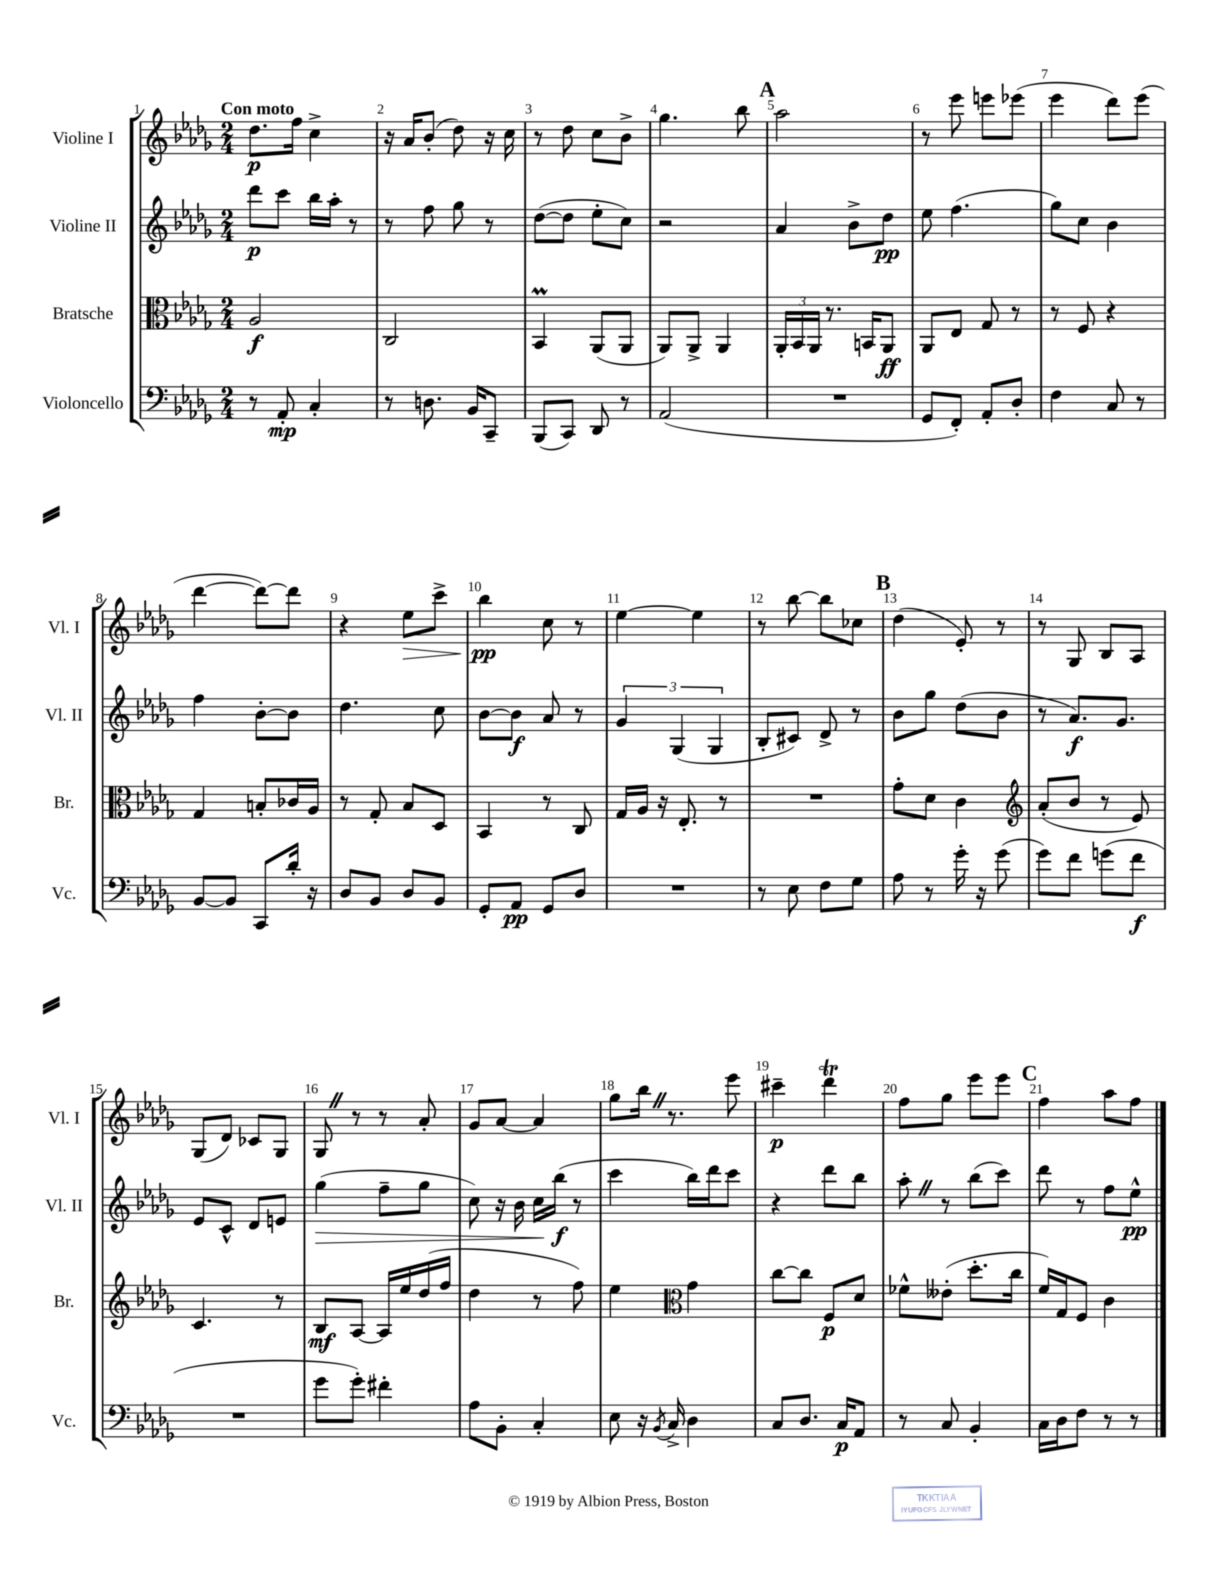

**kern	**kern	**kern	**kern
*staff4	*staff3	*staff2	*staff1
*clefF4	*clefC3	*clefG2	*clefG2
*k[b-e-a-d-g-]	*k[b-e-a-d-g-]	*k[b-e-a-d-g-]	*k[b-e-a-d-g-]
*M2/4	*M2/4	*M2/4	*M2/4
8r	2A-	8ddd-	8.dd-
8AA-'	.	8ccc	.
.	.	.	16ff
4C'	.	16bb-	4cc^
.	.	16aa-'	.
.	.	8r	.
=	=	=	=
8r	2C	8r	16r
.	.	.	16a-
8.D	.	8ff	(8b-'
.	.	8gg-	8dd-)
16BB-	.	.	.
8CC~	.	8r	16r
.	.	.	16cc
=	=	=	=
(8BBB-	4BB-	([8dd-	8r
8CC)	.	8dd-]	8dd-
8DD-	(8AA-	8ee-'	8cc
8r	8AA-	8cc)	8b-^
=	=	=	=
(2AA-	8AA-)	2r	4.gg-
.	8AA-^	.	.
.	4AA-	.	.
.	.	.	8bb-
=	=	=	=
2r	24AA-'	4a-	2aa-
.	24BB-	.	.
.	24AA-	.	.
.	8.r	.	.
.	.	8b-^	.
.	16BB	.	.
.	8AA-	8dd-	.
=	=	=	=
8GG-	8AA-	8ee-	8r
8FF')	8E-	(4.ff	8eee-
8AA-'	8G-	.	8eee
8D-'	8r	.	(8eee-
=	=	=	=
4F	8r	8gg-)	4eee-
.	8F	8cc	.
8C	4r	4b-	8ddd-)
8r	.	.	(8eee-
=	=	=	=
[8BB-	4G-	4ff	[4ddd-
8BB-]	.	.	.
8CC	8B'	[8b-'	8ddd-_)
16d-'	16c-	8b-]	8ddd-]
16r	16A-	.	.
=	=	=	=
8D-	8r	4.dd-	4r
8BB-	8G-'	.	.
8D-	8B-	.	8ee-
8BB-	8D-	8cc	8ccc^
=	=	=	=
8GG-'	4BB-	[8b-	4bb-
8AA-	.	8b-]	.
8GG-	8r	8a-	8cc
8D-	8C	8r	8r
=	=	=	=
2r	16G-	6g-	[4ee-
.	16A-	.	.
.	16r	.	.
.	.	(6G-	.
.	8.E-'	.	.
.	.	.	4ee-]
.	.	6G-	.
.	8r	.	.
=	=	=	=
8r	2r	8B-'	8r
8E-	.	8c#)	[8bb-
8F	.	8d-^	8bb-]
8G-	.	8r	8cc-
=	=	=	=
8A-	8g-'	8b-	(4dd-
8r	8d-	8gg-	.
16g-'	4c	(8dd-	8e-')
16r	.	.	.
(8g-	.	8b-	8r
=	=	=	=
*	*clefG2	*	*
8g-)	(8a-'	8r	8r
8f	8b-	8.a-)	8G-
(8g	8r	.	8B-
.	.	8.g-	.
8f	8e-)	.	8A-
=	=	=	=
2r	4.c	8e-	(8G-
.	.	8c^^	8d-)
.	.	8d-	8c-
.	8r	8e	8G-
=	=	=	=
8g-	8B-	(4gg-	8G-
8g-')	[8A-	.	8r
4f#'	16A-]	8ff~	8r
.	16ee-	.	.
.	(16dd-	8gg-	8a-'
.	16ff	.	.
=	=	=	=
8A-	4dd-	8cc)	8g-
8BB-'	.	16r	[8a-
.	.	16b-	.
4C'	8r	16cc	4a-]
.	.	(16bb-	.
.	8ff)	8r	.
=	=	=	=
8E-	4ee-	4ccc	8gg-
16r	.	.	16bb-
8qBB-	.	.	.
16C^	.	.	8.r
*	*clefC3	*	*
4D-	4g-	16bb-)	.
.	.	16ddd-	.
.	.	8ccc	8eee-
=	=	=	=
8C	[8cc	4r	4ccc#~
8.D-	8cc]	.	.
.	8F	8ddd-	4ddd-
16C	.	.	.
8AA-	8d-	8bb-	.
=	=	=	=
8r	8f-^^	8aa-'	8ff
8C	(8e--'	8r	8gg-
4BB-'	8.dd-'	(8bb-	8eee-
.	.	8ccc)	8eee-
.	16cc	.	.
=	=	=	=
16C	16f)	8ddd-	4ff
16D-	16G-	.	.
8F	8F	8r	.
8r	4c	8ff	8aa-
8r	.	8ee-^^	8ff
==	==	==	==
*-	*-	*-	*-
